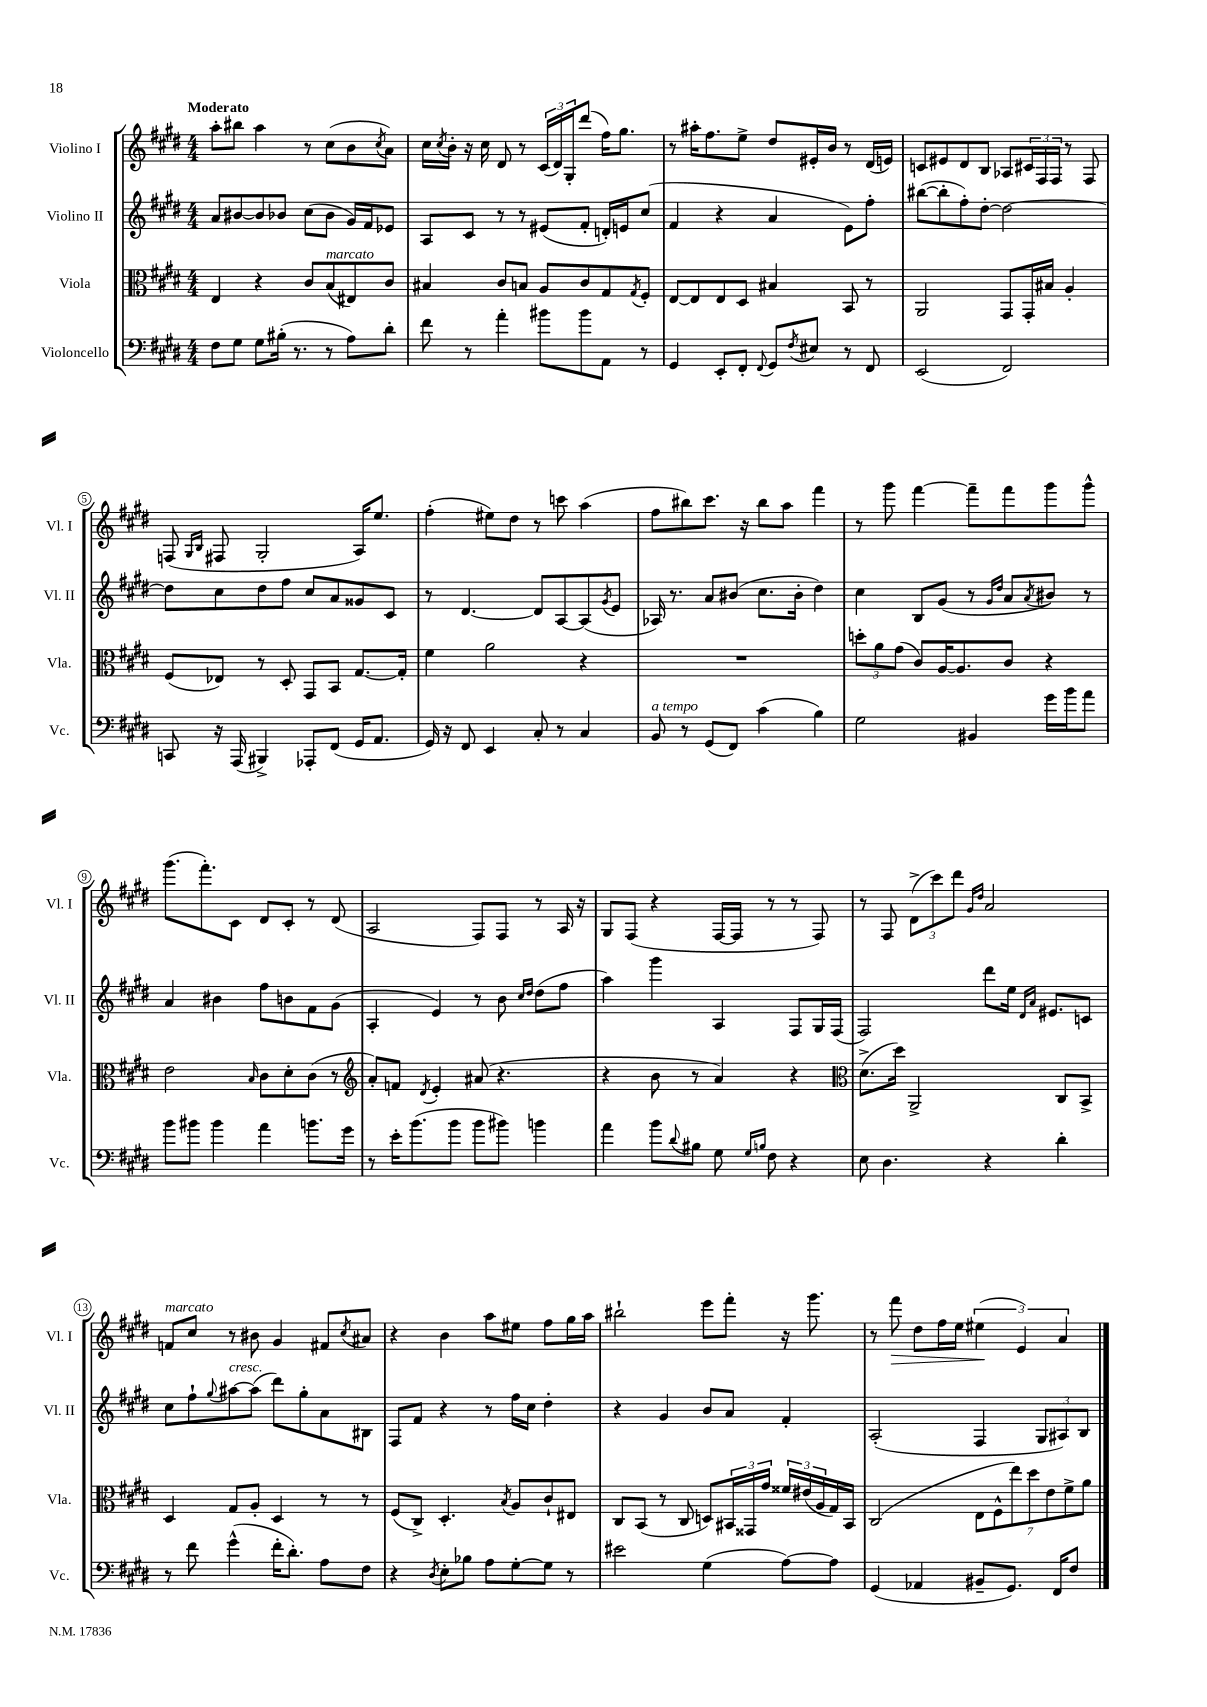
<<
\new StaffGroup <<
\new Staff = "s0" \with { instrumentName = "Violino I" shortInstrumentName = "Vl. I" } {
    \clef treble \key e \major \numericTimeSignature \time 4/4 \tempo "Moderato"
    a''8-. bis''8 a''4 r8 cis''8( b'8 \acciaccatura { cis''8 } a'8) |
    cis''16 \acciaccatura { cis''8 } b'16-. r16 cis''16 dis'8 r8 \tuplet 3/2 { cis'16( dis'16) gis16-. } dis'''8( fis''16) gis''8. |
    r8 ais''16-. fis''8. e''8-> dis''8 eis'16-. b'16 r8 dis'16( e'16) |
    c'8 eis'8 dis'8 b8 aes8 \tuplet 3/2 { cis'16 fis16 fis16 } r8 fis8 |
    f8( \grace { gis16 b16 } fis8 gis2-. a16) e''8. |
    fis''4-.( eis''8) dis''8 r8 c'''8 a''4( |
    fis''8 bis''8) cis'''8. r16 bis''8 a''8 fis'''4 |
    r8 gis'''8 fis'''4~ fis'''8-- fis'''8 gis'''8 gis'''8-^ |
    gis'''8.( fis'''8.-.) cis'8 dis'8 cis'8-. r8 dis'8( |
    a2 fis8) fis8 r8 a16 r16 |
    gis8 fis8( r4 fis16~ fis16 r8 r8 fis8) |
    r8 fis8 \tuplet 3/2 { dis'8->( cis'''8) dis'''8 } \grace { gis'16 dis''16 } a'2 |
    f'8^\markup { \italic "marcato" } cis''8 r8 bis'8 gis'4 fis'8 \acciaccatura { cis''8 } ais'8 |
    r4 b'4 a''8 eis''8 fis''8 gis''16 a''16 |
    bis''2-! e'''8 fis'''8-. r16 gis'''8. |
    r8 fis'''8\> dis''8 fis''16 e''16 \tuplet 3/2 { eis''4\!( e'4) a'4 } \bar "|." |
}
\new Staff = "s1" \with { instrumentName = "Violino II" shortInstrumentName = "Vl. II" } {
    \clef treble \key e \major \numericTimeSignature \time 4/4
    a'8 bis'8~ bis'8 bes'8 cis''8( bes'8 gis'16) fis'16 ees'8 |
    a8 cis'8 r8 r8 eis'8( fis'8-. d'16-.) e'16 cis''8( |
    fis'4 r4 a'4 e'8) fis''8-. |
    bis''8~( bis''8-. fis''8-.) dis''8~-. dis''2~ |
    dis''8 cis''8 dis''8 fis''8 cis''8 a'8 gisis'8 cis'8 |
    r8 dis'4.~ dis'8 a8~ a8( \acciaccatura { gis'8 } e'8 |
    aes16) r8. a'8 bis'8( cis''8. bis'16-. dis''4) |
    cis''4 b8 gis'8( r8 \grace { gis'16 dis''16 } a'8 \acciaccatura { a'8 } bis'8) r8 |
    a'4 bis'4 fis''8 b'8 fis'8 gis'8( |
    a4-. e'4) r8 b'8 \grace { cis''16 dis''16 } dis''8( fis''8 |
    a''4) gis'''4 a4 fis8 gis16 fis16( |
    fis2) dis'''8 e''16 \grace { dis'16 a'16 } eis'8. c'8 |
    cis''8 fis''8-! \appoggiatura { gis''8 } ais''8~^\markup { \italic "cresc." } ais''8( dis'''8) gis''8-. a'8 bis8 |
    fis8 fis'8 r4 r8 fis''16 cis''16 dis''4-. |
    r4 gis'4 b'8 a'8 fis'4-. |
    a2-.( fis4 \tuplet 3/2 { gis8 ais8) b8 } \bar "|." |
}
\new Staff = "s2" \with { instrumentName = "Viola" shortInstrumentName = "Vla." } {
    \clef alto \key e \major \numericTimeSignature \time 4/4
    e4 r4 cis'8 b8^\markup { \italic "marcato" }( eis8) cis'8 |
    bis4 cis'8 b8 a8 cis'8 gis8 \acciaccatura { gis8 } fis8-. |
    e8~ e8 e8 dis8 bis4 b,8 r8 |
    a,2 gis,8 gis,16-. bis16 a4-. |
    fis8( ees8) r8 dis8-. gis,8 b,8 gis8.~ gis16-. |
    fis'4 a'2 r4 |
    R1 |
    \tuplet 3/2 { d''8-. a'8 gis'8( } cis'8) a16~ a8. cis'8 r4 |
    e'2 \grace { b16 } cis'8 dis'8-. cis'8( r8 |
    \clef treble a'8-.) f'8 \acciaccatura { dis'8 } e'4-. ais'8( r4. |
    r4 b'8 r8 a'4) r4 |
    \clef alto dis'8.->( dis''16) a,2-> cis8 b,8-> |
    dis4 gis8 a8-. dis4 r8 r8 |
    fis8( cis8->) dis4.-. \acciaccatura { b8 } a8 cis'8-! eis8 |
    cis8 b,8( r8 cis8 d8) \tuplet 3/2 { bis,16 gisis,16 gis'16 } \tuplet 3/2 { fisis'16 eis'16( a16 } gis16) bis,16 |
    cis2( \tuplet 7/4 { e8 fis8-^ e''8) dis''8 e'8 fis'8-> a'8 } \bar "|." |
}
\new Staff = "s3" \with { instrumentName = "Violoncello" shortInstrumentName = "Vc." } {
    \clef bass \key e \major \numericTimeSignature \time 4/4
    fis8 gis8 gis8 bis16-.( r8. r8 a8) dis'8-. |
    fis'8 r8 a'4-. bis'8 bis'8 a,8 r8 |
    gis,4 e,8-. fis,8-. \appoggiatura { fis,8 } gis,8 \acciaccatura { fis8 } eis8 r8 fis,8 |
    e,2( fis,2) |
    c,8 r16 a,,16( bis,,4->) aes,,8-. fis,8( gis,16 a,8. |
    gis,16) r16 fis,8 e,4 cis8-. r8 cis4 |
    b,8^\markup { \italic "a tempo" } r8 gis,8( fis,8) cis'4( b4) |
    gis2 bis,4 gis'16 b'16 a'8 |
    b'8 bis'8 bis'4 a'4 b'8. gis'16 |
    r8 e'16-. b'8.( b'8 b'8 bis'8) b'4 |
    a'4 b'8 \appoggiatura { dis'8 } bis8 gis8 \grace { gis16 b16 } fis8 r4 |
    e8 dis4. r4 dis'4-. |
    r8 fis'8 gis'4-^( fis'16-. dis'8.-.) a8 fis8 |
    r4 \acciaccatura { dis8 } e8-. bes8 a8 gis8~-. gis8 r8 |
    eis'2 gis4( a8~) a8 |
    gis,4( aes,4 bis,8-- gis,8.) fis,16 fis8 \bar "|." |
}
>>
>>
\layout { \context { \Score \override BarNumber.stencil = #(make-stencil-circler 0.1 0.3 ly:text-interface::print) } }
